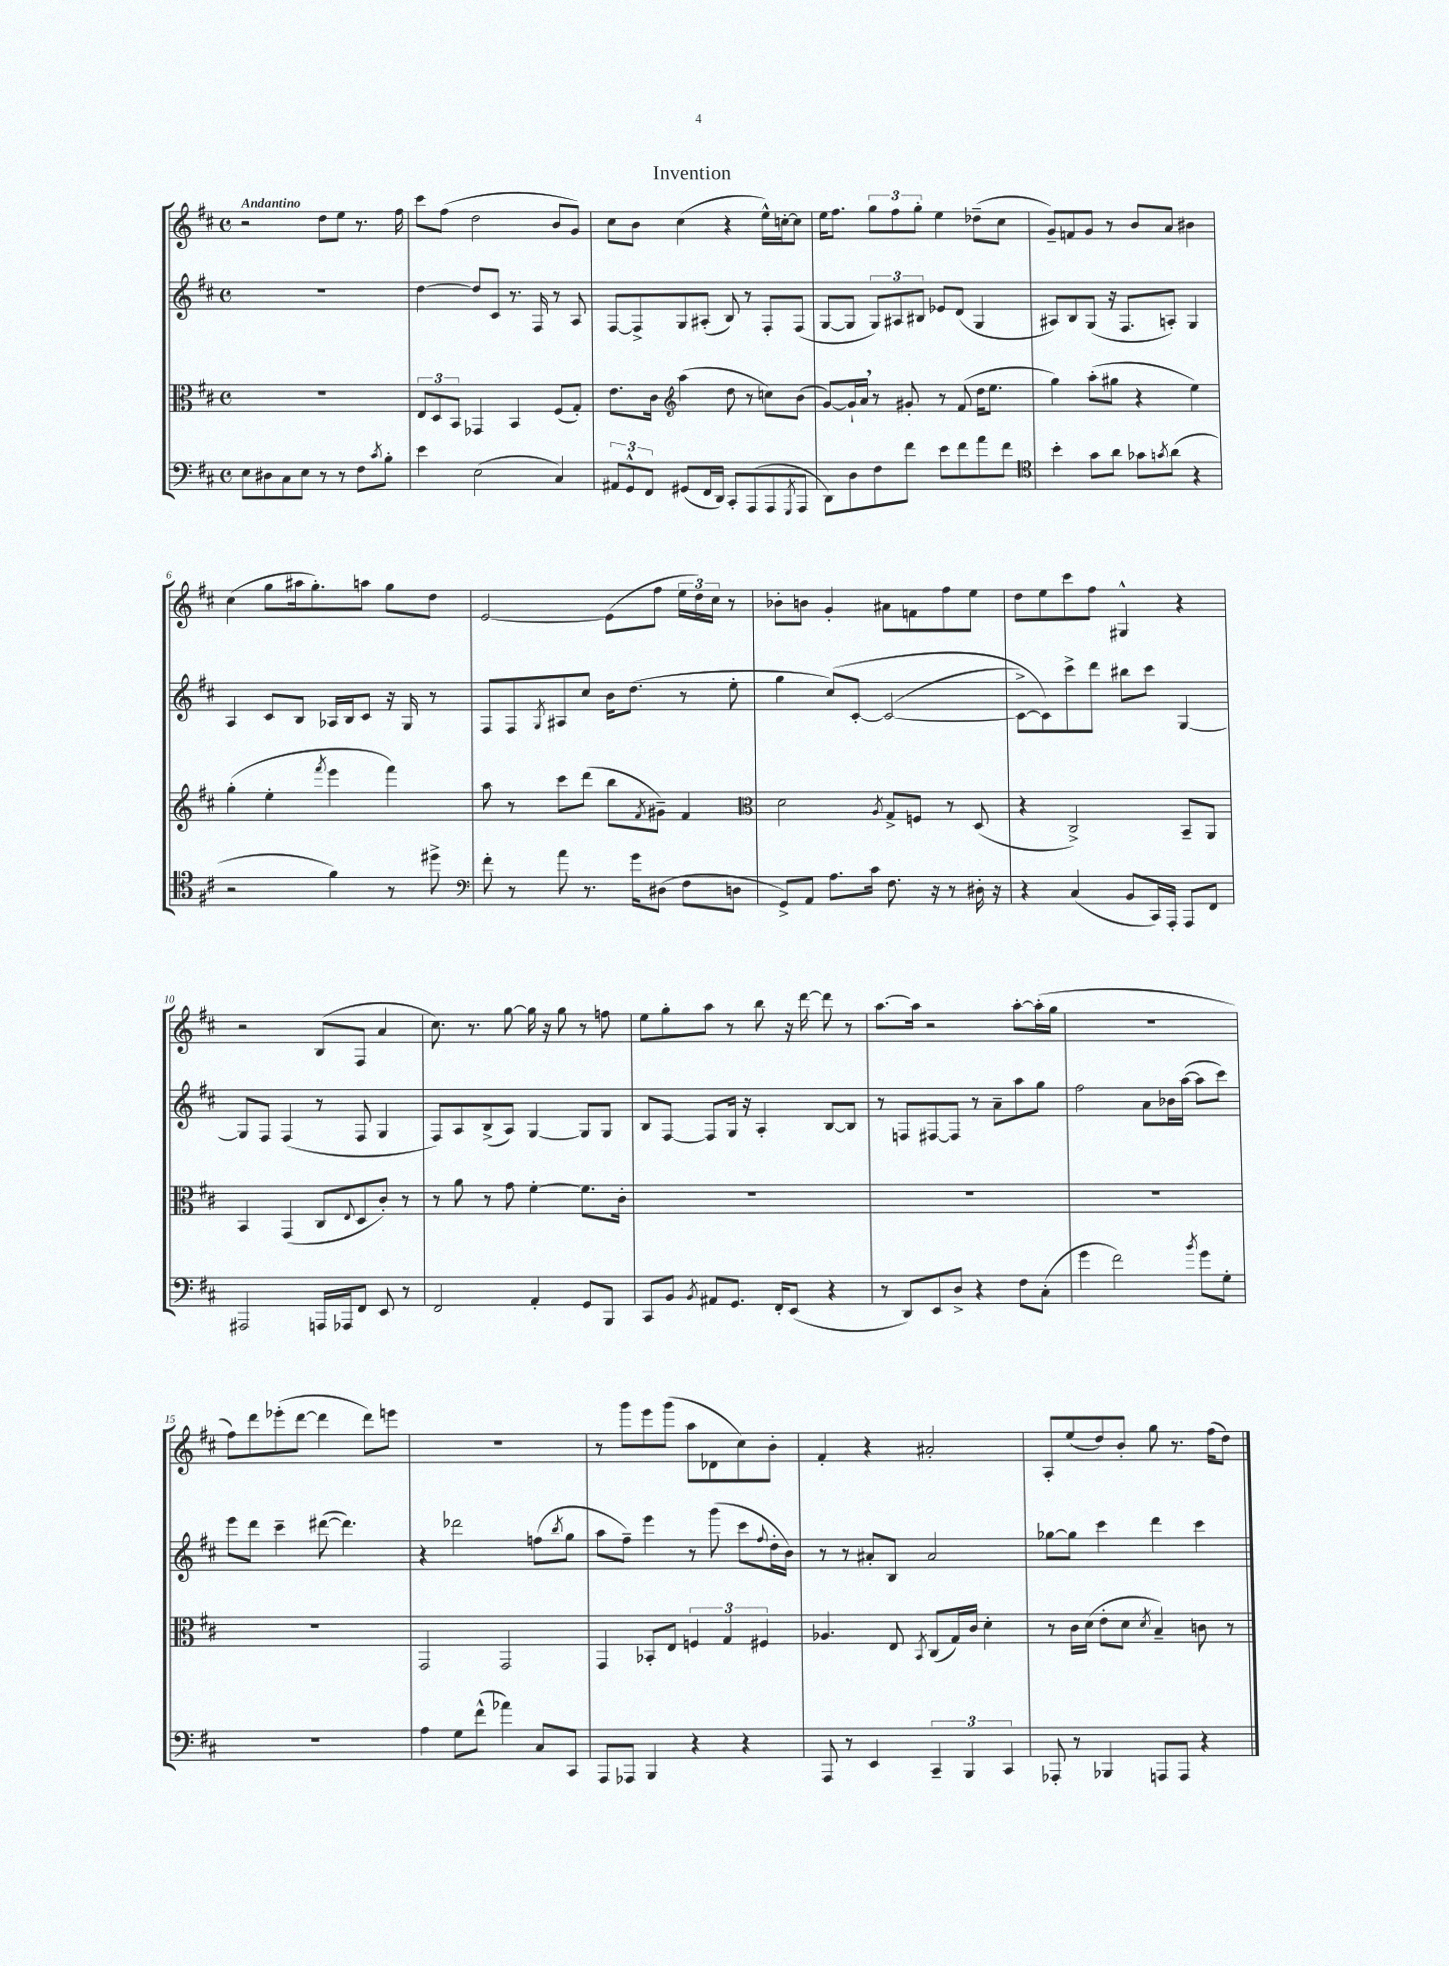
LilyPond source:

\header { title = "Invention" }
<<
\new StaffGroup <<
\new Staff = "s0" {
    \clef treble \key d \major \defaultTimeSignature \time 4/4 \tempo "Andantino"
    r2 d''8 e''8 r8. fis''16 |
    cis'''8 fis''8( d''2 b'8 g'8) |
    cis''8 b'8 cis''4( r4 e''16-^) c''16~-. c''8 |
    e''16 fis''8. \tuplet 3/2 { g''8 fis''8 g''8-. } e''4 des''8--( cis''8 |
    g'8--) f'8 g'8 r8 b'8 a'8 bis'4 |
    cis''4( g''8 ais''16 g''8.-.) a''8 g''8 d''8 |
    e'2~ e'8( fis''8 \tuplet 3/2 { e''16 d''16) cis''16 } r8 |
    bes'8-. b'8 g'4-. ais'8 f'8 fis''8 e''8 |
    d''8 e''8 cis'''8 fis''8 gis4-^ r4 |
    r2 b8( fis8 a'4 |
    cis''8.) r8. g''8~ g''16 r16 g''8 r8 f''8 |
    e''8 g''8-. a''8 r8 b''8 r16 d'''16~ d'''8 r8 |
    a''8.~ a''16 r2 a''8~-. a''16-.( g''16 |
    R1 |
    fis''8) d'''8 ees'''8-.( d'''8~ d'''4 d'''8) e'''8 |
    R1 |
    r8 g'''8 e'''8 g'''8( a''8 des'8 cis''8) b'8-. |
    fis'4-. r4 ais'2-. |
    a8-. e''8( d''8) b'8-. g''8 r8. fis''16( d''8) \bar "|." |
}
\new Staff = "s1" {
    \clef treble \key d \major \defaultTimeSignature \time 4/4
    R1 |
    d''4~ d''8 cis'8 r8. fis16 r8 a8 |
    fis8~ fis8-> g8 ais8-.( b8) r8 fis8-. fis8( |
    g8~ g8 \tuplet 3/2 { g8) ais8 bis8 } ees'8 d'8( g4 |
    ais8) b8 g8( r16 fis8. a8-.) g4 |
    a4 cis'8 b8 aes16 b16 cis'8 r16 g16 r8 |
    fis8 fis8 \acciaccatura { g8 } ais8 cis''8 b'16 d''8.( r8 e''8-. |
    g''4 cis''8)\( cis'8~-. cis'2~( |
    cis'8~->) cis'8\) cis'''8-> d'''8 bis''8 cis'''8 g4~ |
    g8 fis8 fis4( r8 fis8 g4 |
    fis8) a8 b8->( a8) g4~ g8 g8 |
    b8 fis8~ fis8 g16 r16 a4-. b8~ b8 |
    r8 f8 fis8~ fis8 r8 a'8-- a''8 g''8 |
    fis''2 a'8 bes'16 a''16~( a''8 cis'''8) |
    e'''8 d'''8 cis'''4-- dis'''8~( dis'''4.) |
    r4 des'''2 f''8( \acciaccatura { b''8 } g''8 |
    a''8 fis''8--) e'''4 r8 g'''8( cis'''8 \appoggiatura { fis''8 } d''16-. b'16) |
    r8 r8 ais'8-. b8 ais'2 |
    ges''8~ ges''8 cis'''4 d'''4 cis'''4 \bar "|." |
}
\new Staff = "s2" {
    \clef alto \key d \major \defaultTimeSignature \time 4/4
    R1 |
    \tuplet 3/2 { e8 d8 b,8 } ges,4 b,4 fis8( g8-.) |
    e'8. cis'16 \clef treble a''4( d''8 r8 c''8) b'8( |
    g'8~) g'16-! a'16 \breathe r8 gis'8-. r8 fis'8( d''16 e''8. |
    g''4) a''8-.( gis''8 r4 e''4) |
    g''4-.( e''4-. \acciaccatura { fis'''8 } e'''4 fis'''4) |
    a''8 r8 cis'''8 d'''8( b''8 \acciaccatura { fis'8 } gis'8--) fis'4 |
    \clef alto d'2 \acciaccatura { a8 } g8-> f8 r8 d8( |
    r4 cis2->) b,8-- a,8 |
    b,4 g,4( cis8 \appoggiatura { e8 } d8 cis'8-.) r8 |
    r8 a'8 r8 g'8 fis'4~-. fis'8. cis'16-. |
    R1 |
    R1 |
    R1 |
    R1 |
    g,2 g,2 |
    g,4 bes,8-. e8 \tuplet 3/2 { f4 g4 fis4 } |
    aes4. e8 \acciaccatura { b,8 } cis8( g16) cis'16 d'4-. |
    r8 cis'16 d'16( e'8-. d'8 \acciaccatura { d'8 } b4--) c'8 r8 \bar "|." |
}
\new Staff = "s3" {
    \clef bass \key d \major \defaultTimeSignature \time 4/4
    e8 dis8 cis8 e8 r8 r8 fis8 \acciaccatura { cis'8 } b8-. |
    e'4 e2( cis4) |
    \tuplet 3/2 { ais,8 g,8-^ fis,8 } gis,8( fis,16 d,16) cis,8-. a,,8( a,,8 \acciaccatura { g,,8 } a,,8 |
    d,8) d8 fis8 fis'8 e'8 fis'8 a'8 fis'8 |
    \clef tenor b'4-. g'8 a'8 ges'8 \acciaccatura { g'8 } a'8( r4 |
    r2 fis'4) r8 dis''8-> |
    \clef bass fis'8-. r8 a'8 r8. g'16 dis8( fis8 d8 |
    g,8->) a,8 a8. cis'16 fis8. r16 r8 dis16-. r16 |
    r4 cis4( b,8 cis,16) a,,16-. a,,8 fis,8 |
    ais,,2 a,,16 aes,,16 fis,8 e,8 r8 |
    fis,2 a,4-. g,8 b,,8 |
    cis,8 b,8 \acciaccatura { b,8 } ais,8 g,8. fis,16-. e,8( r4 |
    r8 d,8) e,8 d8-> r4 fis8 cis8-.( |
    g'4 fis'2) \acciaccatura { b'8 } g'8 g8-. |
    R1 |
    a4 g8 fis'8-^( aes'4) cis8 cis,8 |
    a,,8 aes,,8 b,,4 r4 r4 |
    a,,8 r8 e,4 \tuplet 3/2 { cis,4-- b,,4 cis,4 } |
    aes,,8-. r8 bes,,4 a,,8 a,,8 r4 \bar "|." |
}
>>
>>
